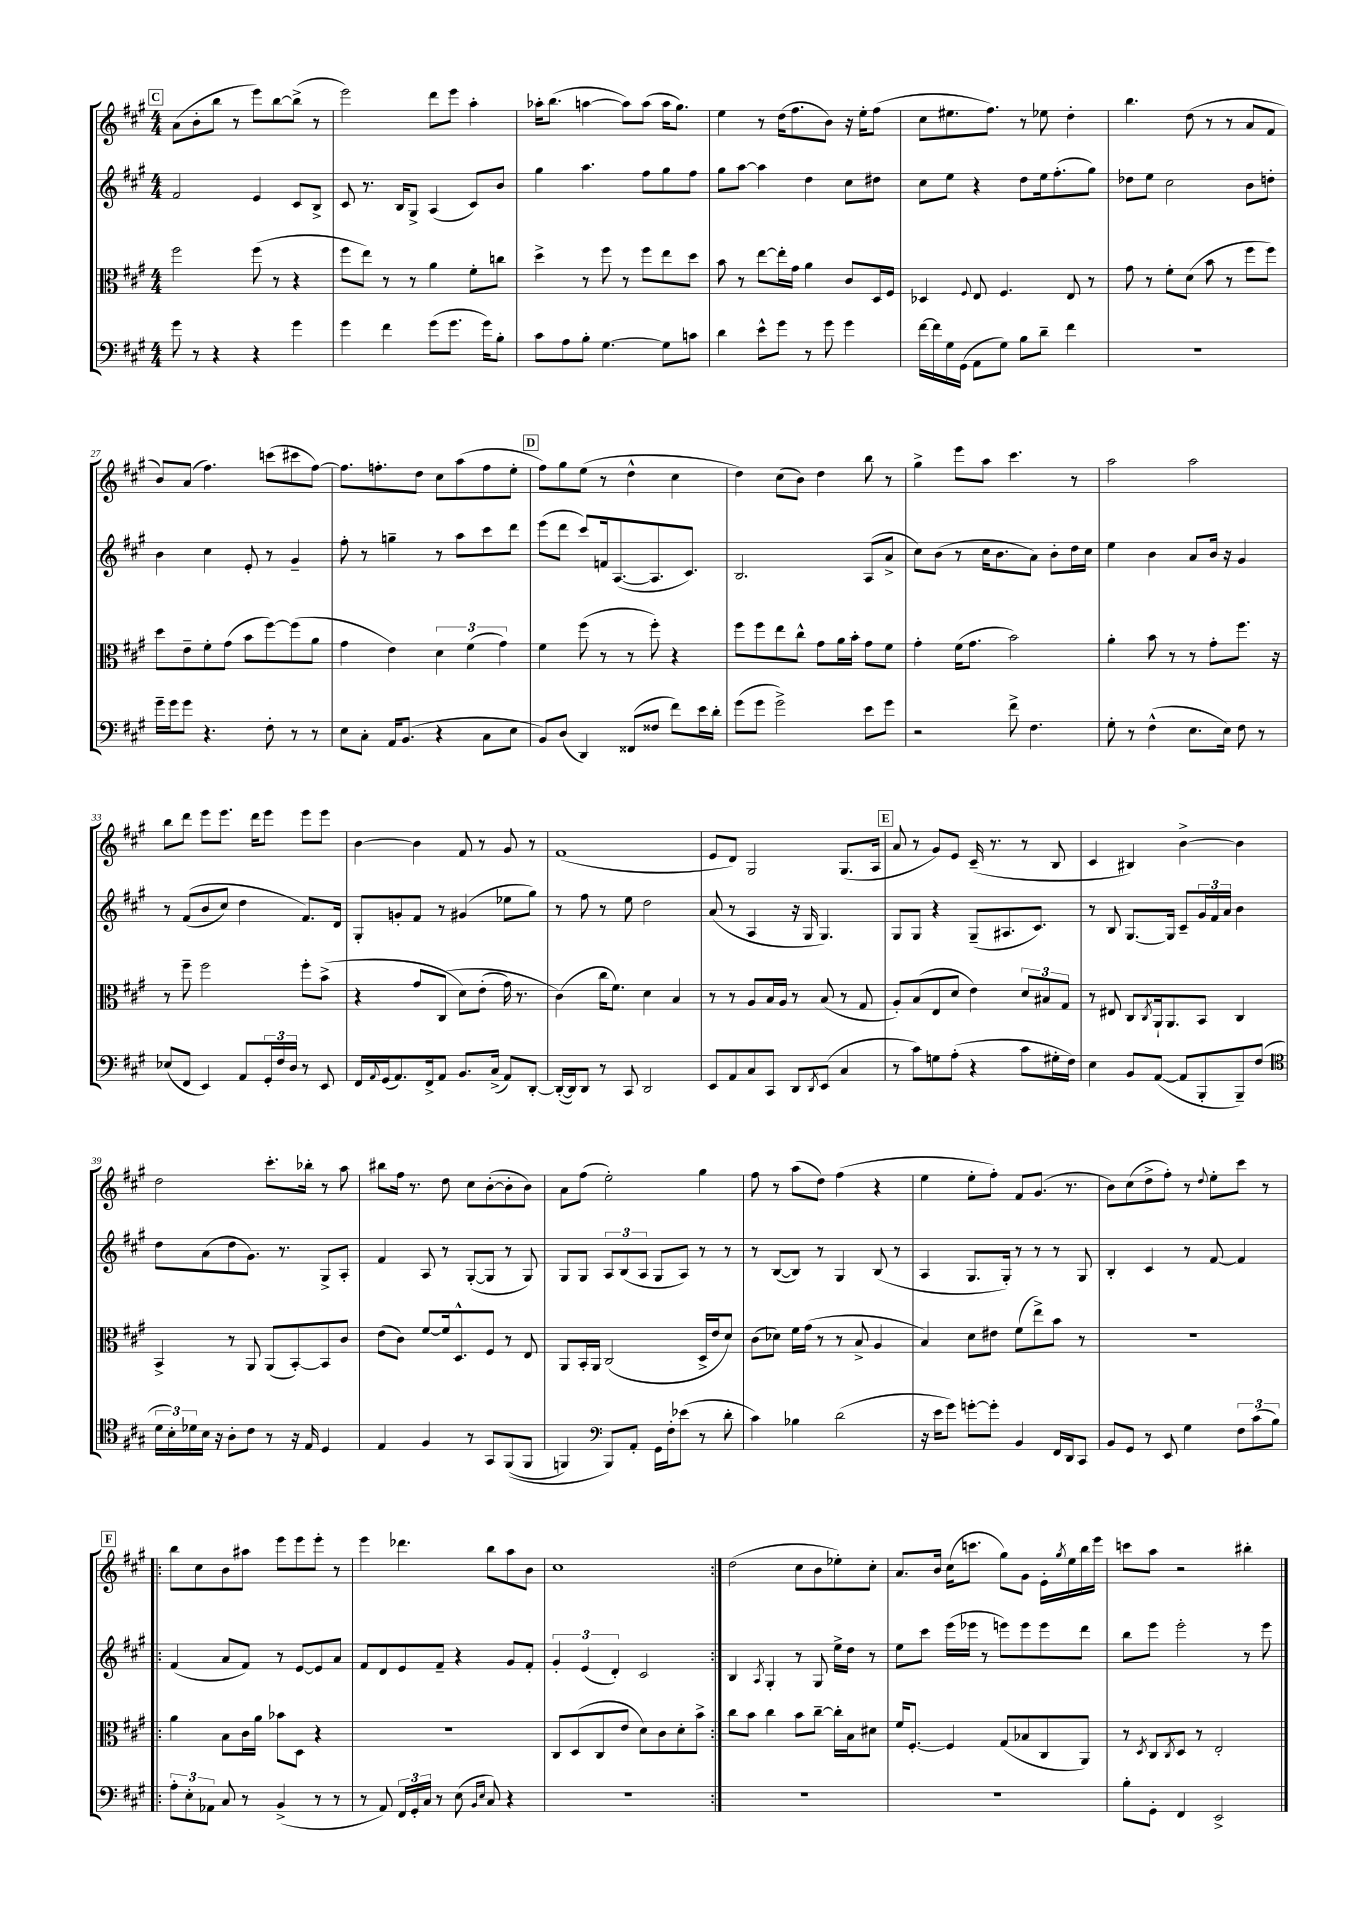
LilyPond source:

<<
\new StaffGroup <<
\new Staff = "s0" {
    \clef treble \key a \major \numericTimeSignature \time 4/4
    \mark \markup { \box "C" } a'8( b'8-. b''8 r8 e'''8) b''8~ b''8->( r8 |
    e'''2) d'''8 e'''8 a''4-. |
    aes''16-. b''8.( a''4~ a''8) a''8( a''16 gis''8.) |
    e''4 r8 d''16( fis''8. b'8) r16 e''16-. fis''8( |
    cis''8 eis''8. fis''8.) r8 ees''8 d''4-. |
    b''4. d''8( r8 r8 a'8 fis'8 |
    b'8) a'8( fis''4.) c'''8( cis'''8 fis''8~) |
    fis''8. f''8.-. d''8 cis''8 a''8( f''8 e''8-. |
    \mark \markup { \box "D" } fis''8) gis''8 e''8( r8 d''4-^ cis''4 |
    d''4) cis''8( b'8) d''4 b''8 r8 |
    gis''4-> e'''8 a''8 cis'''4. r8 |
    a''2 a''2 |
    b''8 d'''8 e'''8 e'''8. d'''16 e'''8 e'''8 e'''8 |
    b'4~ b'4 fis'8 r8 gis'8 r8 |
    fis'1( |
    e'8 d'8) gis2 gis8.( a16 |
    \mark \markup { \box "E" } a'8 r8 gis'8) e'8 cis'16--( r8. r8 b8 |
    cis'4 bis4) b'4~-> b'4 |
    d''2 cis'''8.-. bes''16-. r8 a''8 |
    bis''8 fis''16 r8. d''8 cis''8 b'8~-.( b'8-. b'8) |
    a'8 fis''8( e''2-.) gis''4 |
    fis''8 r8 a''8( d''8) fis''4( r4 |
    e''4 e''8-. fis''8-.) fis'8 gis'8.( r8. |
    b'8) cis''8( d''8-> fis''8-.) r8 \appoggiatura { d''8 } e''8-. cis'''8 r8 |
    \repeat volta 2 { \mark \markup { \box "F" } b''8 cis''8 b'8 ais''8 e'''8 e'''8 e'''8-. r8 |
    e'''4 des'''4. b''8 a''8 b'8 |
    cis''1 | }
    d''2( cis''8 b'8 ees''8-.) cis''8-. |
    a'8. b'16 cis''16( c'''8. gis''8) gis'8 e'16-. \acciaccatura { gis''8 } e''16 b''16 e'''16 |
    c'''8 a''8 r2 bis''4-. \bar "|." |
}
\new Staff = "s1" {
    \clef treble \key a \major \numericTimeSignature \time 4/4
    \mark \markup { \box "C" } fis'2 e'4 cis'8 b8-> |
    cis'8 r8. b16 gis8-> a4( cis'8) b'8 |
    gis''4 a''4. fis''8 gis''8 fis''8 |
    gis''8 a''8~ a''4 d''4 cis''8 dis''8 |
    cis''8 e''8 r4 d''8 e''16 fis''8.-.( gis''8) |
    des''8 e''8 cis''2 b'8 d''8-. |
    b'4 cis''4 e'8-. r8 gis'4-- |
    fis''8-. r8 g''4-- r8 a''8 cis'''8 d'''8 |
    \mark \markup { \box "D" } e'''8( d'''8 cis'''8) f'16 a8.~( a8. cis'8.) |
    b2. a8( a'8-> |
    cis''8) b'8( r8 cis''16 b'8. a'8) b'8-. d''16 cis''16 |
    e''4 b'4 a'8 b'16 r16 gis'4 |
    r8 fis'8(\( b'8 cis''8) d''4 fis'8.\) d'16 |
    gis8-. g'8-. fis'8 r8 gis'4( ees''8 gis''8) |
    r8 fis''8 r8 e''8 d''2 |
    a'8( r8 a4 r16 gis16 gis4.) |
    \mark \markup { \box "E" } gis8 gis8 r4 gis8--( ais8. cis'8.) |
    r8 b8 gis8.~ gis16 cis'8-- \tuplet 3/2 { gis'16 fis'16 a'16 } b'4 |
    d''8 a'8( d''8 gis'8.) r8. gis8-> a8-. |
    fis'4 a8 r8 gis8~-.( gis8 r8 gis8) |
    gis8 gis8 \tuplet 3/2 { a8 b8( a8 } gis8 a8) r8 r8 |
    r8 b8~( b8) r8 gis4 b8( r8 |
    a4 gis8. gis16-.) r8 r8 r8 gis8 |
    b4-. cis'4 r8 fis'8~ fis'4 |
    \repeat volta 2 { \mark \markup { \box "F" } fis'4( a'8 fis'8) r8 e'8~ e'8 a'8 |
    fis'8 d'8 e'8 fis'8-- r4 gis'8 fis'8-. |
    \tuplet 3/2 { gis'4-. e'4( d'4-.) } cis'2 | }
    b4 \acciaccatura { a8 } gis4-. r8 gis8 e''16-> d''16 r8 |
    e''8 cis'''8 e'''16( ees'''16 r8 e'''8) e'''8 e'''8 d'''8 |
    b''8 e'''8 e'''2-. r8 e'''8 \bar "|." |
}
\new Staff = "s2" {
    \clef alto \key a \major \numericTimeSignature \time 4/4
    \mark \markup { \box "C" } fis''2 fis''8( r8 r4 |
    fis''8 e''8) r8 r8 a'4 fis'8-. c''8 |
    d''4-> r8 fis''8 r8 fis''8 e''8 d''8 |
    b'8 r8 e''8~ e''16-. gis'16 a'4 cis'8 d16 fis16 |
    des4 \appoggiatura { fis8 } e8 fis4. e8 r8 |
    gis'8 r8 fis'8-. d'8( b'8 r8 fis''8 fis''8) |
    d''8 e'8-- fis'8-. gis'8( b'8 fis''8~) fis''8( a'8 |
    gis'4 e'4) \tuplet 3/2 { d'4 fis'4( gis'4) } |
    \mark \markup { \box "D" } fis'4 fis''8( r8 r8 fis''8-.) r4 |
    fis''8 fis''8 e''8 cis''8-^ gis'8 a'16 b'16-. gis'8 fis'8 |
    gis'4-. fis'16( gis'8. b'2) |
    a'4-. b'8 r8 r8 gis'8-. fis''8. r16 |
    r8 fis''8-- fis''2 fis''8-. b'8->( |
    r4 gis'8 cis8\( d'8) e'8-.( gis'16) r8. |
    cis'4(\) cis''16 fis'8.) d'4 b4 |
    r8 r8 a8 b16 a16 r8 b8( r8 gis8 |
    \mark \markup { \box "E" } a8-.) b8( e8 d'8 e'4) \tuplet 3/2 { d'8 bis8 gis8 } |
    r8 eis8 cis8 \acciaccatura { cis8 } a,16-! a,8. b,8 cis4 |
    b,4-> r8 a,8 a,8( b,8~-.) b,8 cis'8 |
    e'8( cis'8) fis'8~ fis'16 d8.-^ fis8 r8 e8 |
    a,8 b,16-. a,16 cis2( d16-> e'16 d'8) |
    cis'8( des'8) fis'16 gis'16( r8 r8 b8-> a4 |
    b4) d'8 eis'8 fis'8( e''8->) b'8 r8 |
    R1 |
    \repeat volta 2 { \mark \markup { \box "F" } a'4 b8 cis'16 a'16 bes'8 d8 r4 |
    R1 |
    cis8 d8( cis8 e'8 d'8) cis'8 d'8-. b'8-> | }
    cis''8 b'8 cis''4 b'8 cis''8~-- cis''16-. b16 dis'8 |
    fis'16 fis8.~-. fis4 gis8( bes8 cis8 a,8) |
    r8 \acciaccatura { d8 } cis8 \acciaccatura { cis8 } d8 r8 e2-. \bar "|." |
}
\new Staff = "s3" {
    \clef bass \key a \major \numericTimeSignature \time 4/4
    \mark \markup { \box "C" } gis'8 r8 r4 r4 gis'4 |
    gis'4 fis'4 gis'8( gis'8. gis'16) b8-. |
    cis'8 a8 b8-. gis4.~ gis8 c'8 |
    d'4 e'8-^ gis'8 r8 gis'8 gis'4 |
    fis'16~ fis'16 gis16 gis,16( a,8 gis8) b8 d'8-- fis'4 |
    r1 |
    gis'16-- gis'16 gis'8 r4. fis8-. r8 r8 |
    e8 cis8-. a,16 b,8.( r4 cis8 e8 |
    \mark \markup { \box "D" } b,8) d8( d,4) fisis,8( fisis8 fis'8) e'16 d'16-. |
    gis'8( gis'8 gis'2->) e'8 gis'8 |
    r2 fis'8-> fis4. |
    gis8-. r8 fis4-^( e8. e16) fis8 r8 |
    ees8( fis,8 e,4) a,8 \tuplet 3/2 { gis,16-. fis16 d16 } r8 e,8 |
    fis,16 \appoggiatura { a,8 } gis,16( a,8.) fis,16-> a,8 b,8. cis16->( a,8) d,8~-. |
    d,16~-.( d,16) d,8 r8 cis,8 d,2 |
    e,8 a,8 cis8 cis,8 d,8 \acciaccatura { d,8 } e,8( cis4 |
    \mark \markup { \box "E" } r8 cis'8) g8 a8-.( r4 cis'8 gis16-. fis16) |
    e4 b,8 a,8~( a,8 b,,8-. b,,8--) fis8( |
    \clef tenor \tuplet 3/2 { d'16 b16-.) des'16 } b16 r16 a8-. cis'8 r8 r16 e16 d4 |
    e4 fis4 r8 gis,8 fis,8(\( fis,8 |
    f,4) \clef bass b,,8\) a,8-. gis,16 fis16-. ees'8( r8 d'8-. |
    cis'4) bes4 d'2( |
    r16 e'16 gis'8) g'8~-. g'8-. b,4 fis,16 d,16 cis,8 |
    b,8 gis,8 r8 e,8 gis4 \tuplet 3/2 { fis8 cis'8( b8) } |
    \repeat volta 2 { \mark \markup { \box "F" } \tuplet 3/2 { a8-. e8-. aes,8 } cis8 r8 b,4->( r8 r8 |
    r8 a,8) \tuplet 3/2 { fis,16 gis,16-. cis16 } r8 e8( \grace { b,16 e16 } cis8) r4 |
    R1 | }
    R1 |
    R1 |
    b8-. gis,8-. fis,4 e,2-> \bar "|." |
}
>>
>>
\layout { \context { \Score currentBarNumber = #21 } }
